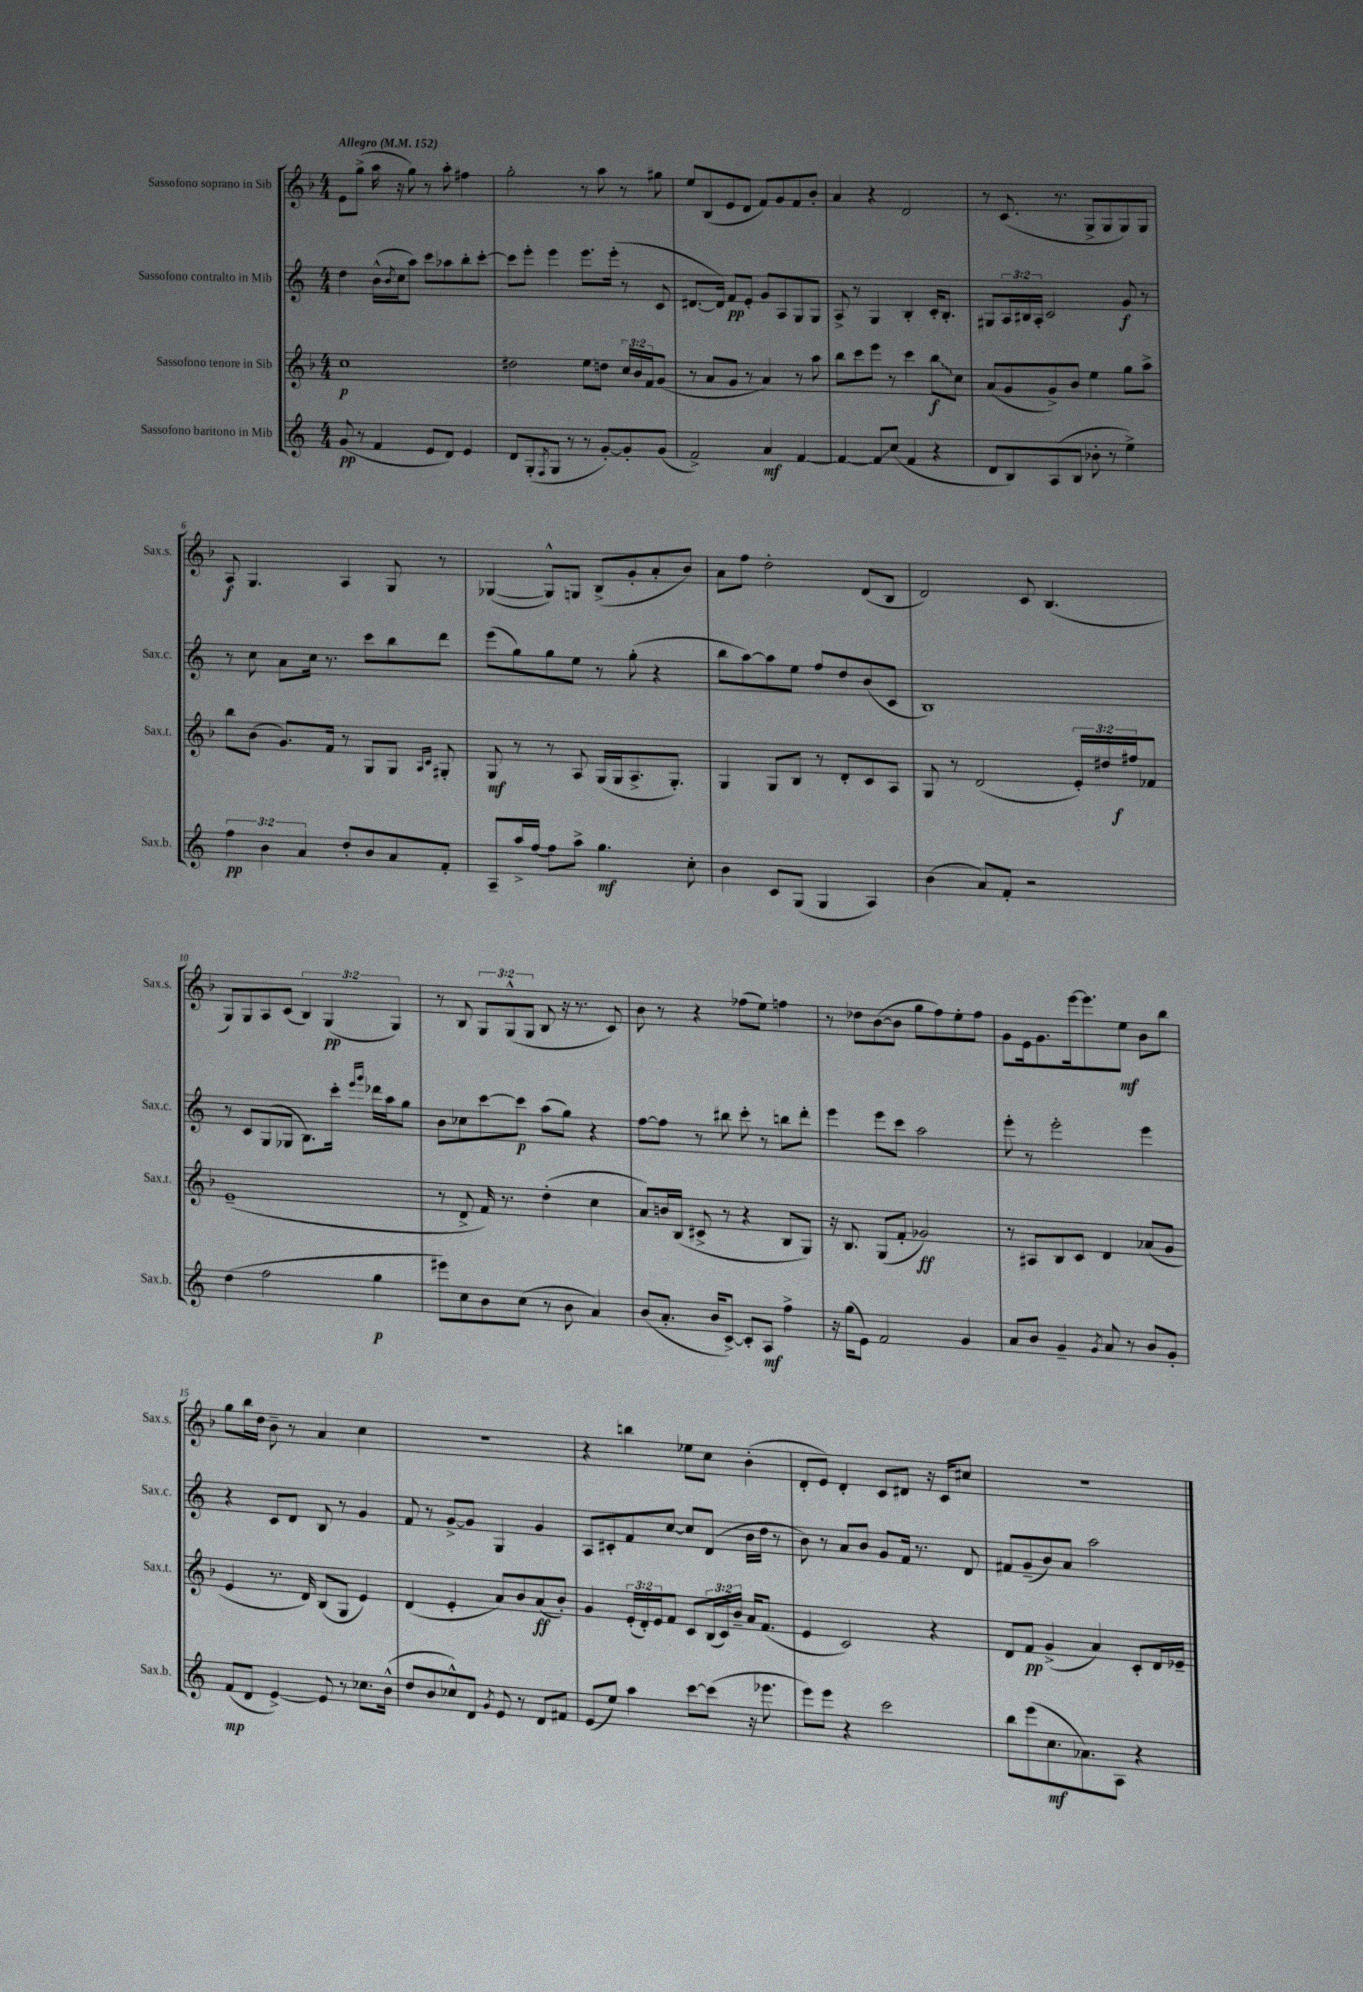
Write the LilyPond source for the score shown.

<<
\new StaffGroup <<
\new Staff = "s0" \with { instrumentName = "Sassofono soprano in Sib" shortInstrumentName = "Sax.s." } {
    \clef treble \key f \major \numericTimeSignature \time 4/4 \override Staff.TupletNumber.text = #tuplet-number::calc-fraction-text \tempo "Allegro" 4 = 152
    e'8 g''8->( a''16 r16 g''8) r8 a''8-. fis''4 |
    g''2-. r8 a''8 r8 gis''8 |
    e''8 bes8( e'8 d'8 f'8) g'8 f'8 bes'8-. |
    a'4 r4 d'2 |
    r8 c'8.( r8. g8-> g8 g8) g8 |
    a8\f g4. a4 g8 r8 |
    ges4~( ges8-^) g8 bes8->( g'8-. a'8-. bes'8) |
    a'8 f''8 d''2-. d'8( bes8 |
    d'2) c'8 bes4.( |
    g8) g8 a8 c'8( \tuplet 3/2 { bes4) g4\pp( g4) } |
    r8 bes8 \tuplet 3/2 { g8 g8-^( g8 } bes8 r16 r8. c'8) |
    bes'8 r8 r4 fes''8( e''8) f''4 |
    r8 des''8 bes'8~( bes'8 g''8 f''8) e''8-. f''8 |
    g'8 e'16 g'8. e'''16~ e'''8. e''8\mf bes'8 bes''8 |
    g''8 bes''16 d''16 bes'8-- r8 a'4 c''4 |
    R1 |
    r4 b''4 ees''8 c''8 bes'4-.( |
    d'8-. e'8) d'4-. c'8 dis'8 r16 c'16 cis''8 |
    R1 \bar "|." |
}
\new Staff = "s1" \with { instrumentName = "Sassofono contralto in Mib" shortInstrumentName = "Sax.c." } {
    \clef treble \key c \major \numericTimeSignature \time 4/4 \override Staff.TupletNumber.text = #tuplet-number::calc-fraction-text
    d''4 b'16-^( \acciaccatura { b'8 } c''16 a''8) c'''8 aes''8 b''8-. c'''8~-. |
    c'''8 e'''8-. e'''4 e'''8. e'''16-.( r8 c'8 |
    dis'8.~ dis'16) f'8\pp e'8-. g'8 a8 g8 g8 |
    a8-> r8 g4 b4-. c'16-. b8.-. |
    gis8 \tuplet 3/2 { a16 bis16 a16-. } c'2 g'8\f r8 |
    r8 c''8 a'8 c''16 r8. c'''8 b''8 d'''8 |
    e'''8( g''8) g''8 e''8 r8 g''8-.( r4 |
    b''8 a''8~) a''8 e''8 f''8 d''8 b'8( c'8 |
    b1) |
    r8 c'8 g8( ges8 b8.) c'''16-. \grace { e'''16 g'''16 } des'''16 a''16 g''8 |
    b'8 ces''8 c'''8~ c'''8\p a''8( g''8) r4 |
    f''8~ f''8 r8 bis''8 c'''8-. r8 b''8 d'''8-. |
    e'''4 e'''8 c'''8 a''2 |
    e'''8-. r8 e'''2-. e'''4 |
    r4 c'8 d'8 b8 r8 g'4 |
    f'8 r8 g'8~-> g'8 g4 g'4 |
    a8 cis'8-. f'8 c''8~ c''8 d'8( b'16 d''16 r8 |
    b'8) r8 a'8 b'8 g'8 f'16 r8. d'8 |
    fis'8 g'8--( b'8) a'8 a''2 \bar "|." |
}
\new Staff = "s2" \with { instrumentName = "Sassofono tenore in Sib" shortInstrumentName = "Sax.t." } {
    \clef treble \key f \major \numericTimeSignature \time 4/4 \override Staff.TupletNumber.text = #tuplet-number::calc-fraction-text
    c''1\p |
    dis''2 e''8 d''8 \tuplet 3/2 { c''16 bes'16 f'16 } g'8( |
    r8 a'8 g'8 r8 a'4) r8 a''8 |
    bes''8 c'''8 e'''8 r8 c'''4 \once \override Glissando.style = #'zigzag bes''8\glissando\f c''8 |
    a'8( g'8 g'8->) bes'8 e''4 g''8 a''8-> |
    bes''8 bes'8( g'8.) f'16 r8 g8 g8 \grace { a16 c'16 } gis8-. |
    g8\mf r8 r8 a8 g16( g16 a8.-> g8.-.) |
    g4 g8 bes8 r8 d'8-. c'8 a8 |
    g8 r8 d'2( \tuplet 3/2 { e'16-.) dis''16 fis''16\f } fes'8 |
    e'1--( |
    r8 d'8-> f'16) r8. d''4-.( c''4 |
    a'8) b'16 bes16( cis'8-> r8 r4 bes8 g8) |
    r16 bes8. g8( f'8-. ges'2\ff) |
    r8 ais8 bes8 c'8 d'4 aes'8( g'8 |
    e'4 r8. d'16) bes8( g8 e'4) |
    d'4( e'4-. a'8) bes'8 a'8\ff( bes'8-.) |
    g'4 \tuplet 3/2 { e'16-.( d'16-.) e'16 } f'8 c'8 \tuplet 3/2 { bes16( c'16) bes'16-- } a'16 f'8.( |
    e'4 c'2) r4 |
    d'8 f'8\pp g'4->( a'4) c'8-. d'16 ees'16-- \bar "|." |
}
\new Staff = "s3" \with { instrumentName = "Sassofono baritono in Mib" shortInstrumentName = "Sax.b." } {
    \clef treble \key c \major \numericTimeSignature \time 4/4 \override Staff.TupletNumber.text = #tuplet-number::calc-fraction-text
    g'8\pp( r8 f'4 e'8 d'8) e'4 |
    d'8 g8-.( \acciaccatura { f8 } g8 r8 r8 g'8~-.) g'8-. g'8( |
    f'2->) a'4\mf f'4~ |
    f'4~ f'8\glissando c''8( f'4 r4 |
    d'8 b8) a8( b8 bes'8-. r8 e''4->) |
    \tuplet 3/2 { f''4\pp b'4 a'4 } d''8-. b'8 a'8 f'8-. |
    a8-- a''16-> f''16~ f''8 a''8-> g''4.\mf c''8-. |
    b'4 c'8 g8( g4 a4) |
    b'4( a'8) f'8-. r2 |
    d''4( f''2 g''4\p |
    eis'''8) c''8 b'8 c''8( r8 b'8 a'4) |
    b'8( a'8.-. b'16 c'8~->) c'8-. a8\mf f''4-> |
    r16 g''16( e'8) f'2 g'4 |
    a'8 b'8 g'4-- \acciaccatura { g'8 } a'8 r8 b'8 g'8-. |
    f'8\mp( d'8 e'4~->) e'8 r8 ces''8. b'16-^( |
    d''8 b'8 ces''8-^) d'8 \acciaccatura { g'8 } e'8 r8 d'8 fis'8 |
    e'8( e''8) a''4 c'''8~ c'''8( r16 ees'''8. |
    e'''8) e'''8 r4 c'''2 |
    b''8 e'''8( c''8.\mf aes'8.) a8 r4 \bar "|." |
}
>>
>>
